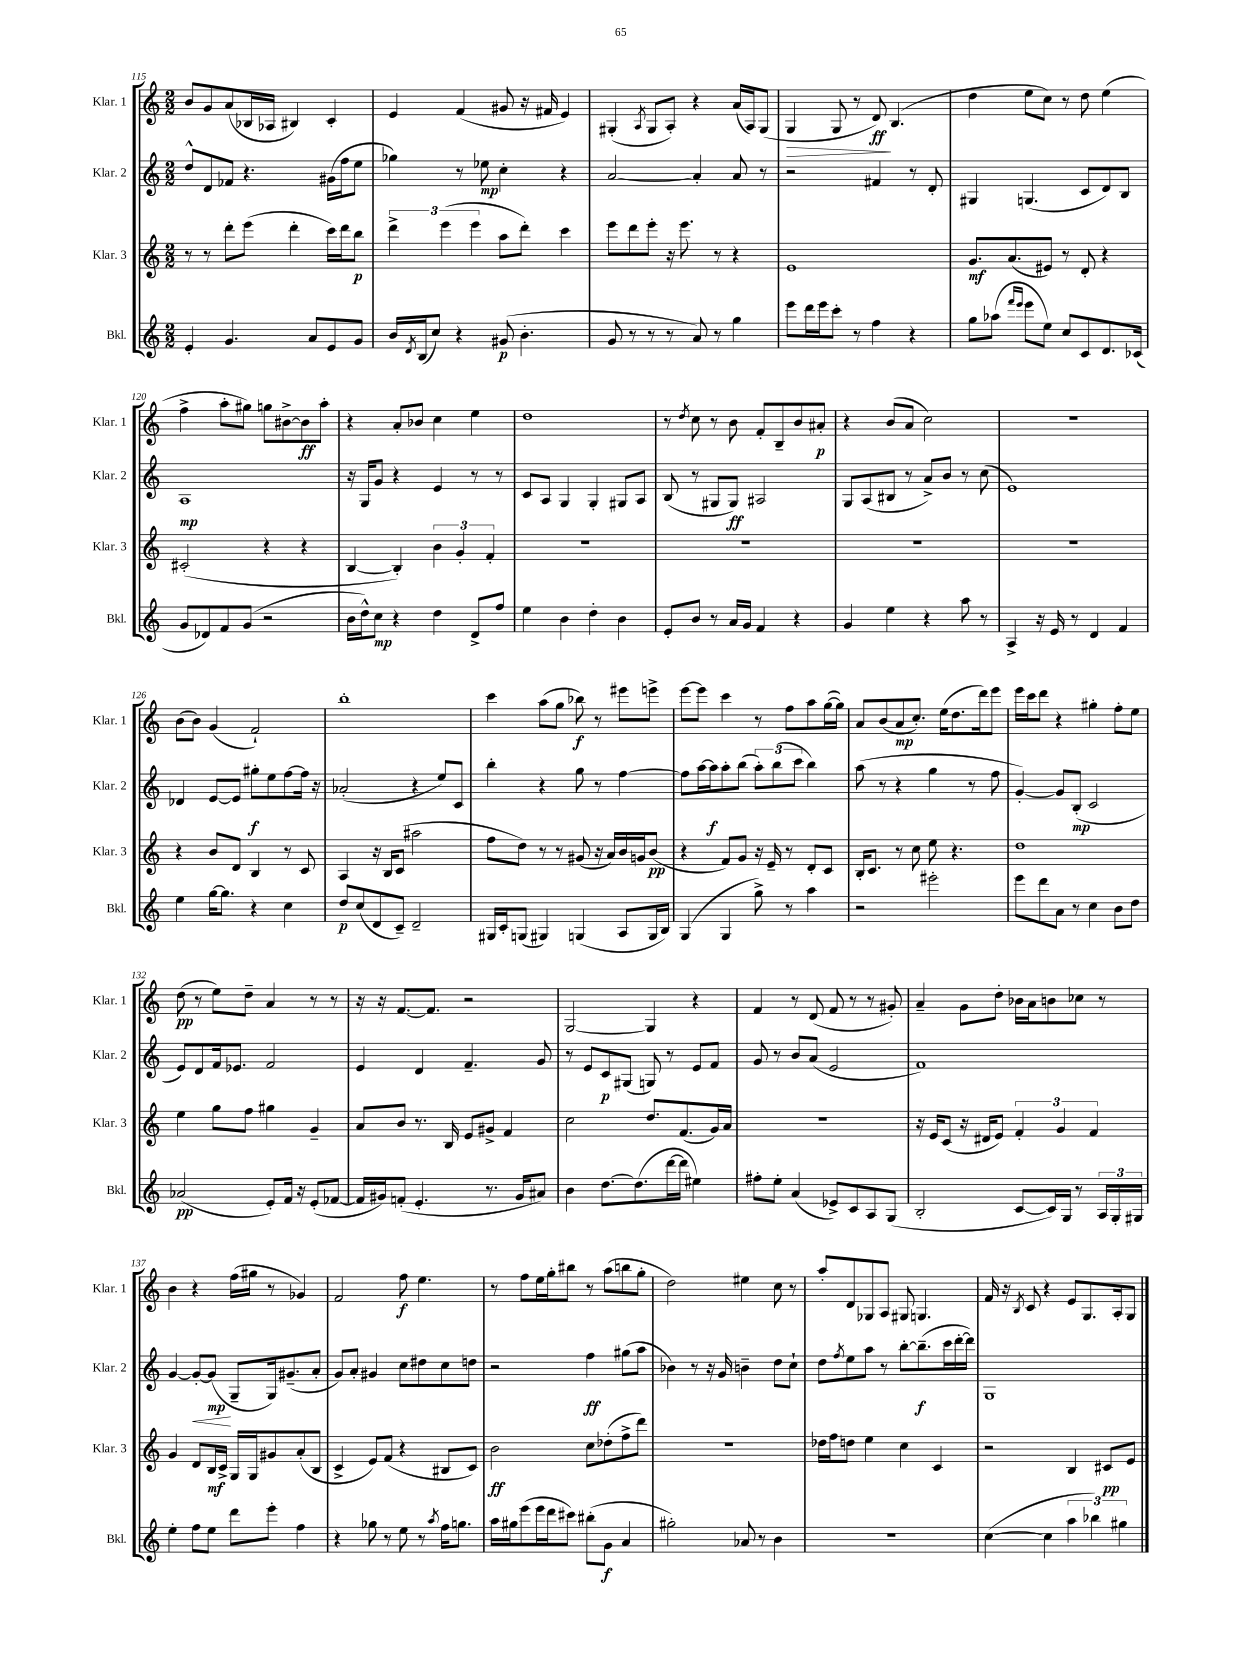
<<
\new StaffGroup <<
\new Staff = "s0" \with { instrumentName = "Klar. 1" shortInstrumentName = "Klar. 1" } {
    \clef treble \key c \major \numericTimeSignature \time 2/2
    b'8 g'8 a'8( bes16 aes16 bis4) c'4-. |
    e'4 f'4( gis'8 r16 fis'16 e'4) |
    gis4-.( \acciaccatura { a8 } gis8 a8-.) r4 a'16( a16) gis8( |
    g4\> g8 r8 d'8\ff\!) b4.( |
    d''4 e''8 c''8) r8 d''8 e''4( |
    f''4-> a''8-. gis''8) g''8 bis'8~-> bis'8\ff a''8-. |
    r4 a'8-. bes'8 c''4 e''4 |
    d''1 |
    r8 \acciaccatura { d''8 } c''8 r8 b'8 f'8-. b8-- b'8 ais'8-.\p |
    r4 b'8( a'8 c''2) |
    R1 |
    b'8( b'8) g'4( f'2-!) |
    b''1-. |
    c'''4 a''8( g''8 bes''8\f) r8 eis'''8 e'''8-> |
    e'''8~ e'''8 c'''4 r8 f''8 a''8 g''16~( g''16) |
    a'8 b'8( a'8\mp c''8.-.) e''16( d''8. d'''16) e'''8 |
    e'''16 c'''16 d'''8 r4 gis''4-. f''8-. e''8 |
    d''8\pp( r8 e''8) d''8-- a'4 r8 r8 |
    r16 r16 f'8.~ f'8. r2 |
    g2~ g4 r4 |
    f'4 r8 d'8( f'8 r8 r8 gis'8-.) |
    a'4-- g'8 d''8-. bes'16 a'16 b'8 ces''8 r8 |
    b'4 r4 f''16( gis''16 r8 ges'4) |
    f'2 f''8\f e''4. |
    r8 f''8 e''16 g''16-. bis''8 r8 a''8( b''8 g''8-. |
    d''2) eis''4 c''8 r8 |
    a''8-. d'8 ges8 a8 gis8 g4. |
    f'16 r16 \acciaccatura { b8 } c'8 r4 e'8 g8. a16-. g8 \bar "|." |
}
\new Staff = "s1" \with { instrumentName = "Klar. 2" shortInstrumentName = "Klar. 2" } {
    \clef treble \key c \major \numericTimeSignature \time 2/2
    d''8-^ d'8 fes'8 r4. gis'16( f''16 e''8 |
    ges''4) r8 ees''8\mp c''4-. r4 |
    a'2~ a'4-. a'8 r8 |
    r2 fis'4 r8 d'8-. |
    gis4 g4.( c'8 d'8) b8 |
    a1\mp |
    r16 g16 g'8 r4 e'4 r8 r8 |
    c'8 a8 g4 g4-. gis8 a8 |
    b8( r8 gis8 gis8\ff) ais2 |
    g8 a8( bis8 r8 a'8->) b'8 r8 c''8( |
    e'1) |
    des'4 e'8~ e'8 gis''8-.\f e''8 f''8~ f''16 r16 |
    aes'2-.( r4 e''8) c'8 |
    b''4-. r4 g''8 r8 f''4~ |
    f''8 a''16~ a''16\f a''8-. b''8( \tuplet 3/2 { a''8-.) b''8( c'''8 } b''4) |
    a''8( r8 r4 g''4 r8 f''8 |
    g'4~-.) g'8 b8-.\mp( c'2 |
    e'8) d'8 f'16 ees'8. f'2 |
    e'4 d'4 f'4.-- g'8 |
    r8 e'8 c'8\p gis8( g8) r8 e'8 f'8 |
    g'8 r8 b'8 a'8( e'2 |
    f'1) |
    g'4~ g'8~-.\< g'8\mp\!( g8-- g16) gis'8.--( a'8-. |
    g'8) a'8-. gis'4 c''8 dis''8 c''8 d''8 |
    r2 f''4\ff gis''8( a''8 |
    bes'4) r8 r16 g'16 b'4-- d''8 c''8-! |
    d''8 \acciaccatura { f''8 } e''8 a''8 r8 b''8~-. b''8.--\f( c'''16 d'''16~-. d'''16) |
    g1 \bar "|." |
}
\new Staff = "s2" \with { instrumentName = "Klar. 3" shortInstrumentName = "Klar. 3" } {
    \clef treble \key c \major \numericTimeSignature \time 2/2
    r8 r8 d'''8-. e'''8( d'''4-. c'''16) d'''16 b''8\p |
    \tuplet 3/2 { d'''4-> e'''4( e'''4 } a''8 d'''8-.) c'''4 |
    e'''8 d'''8 e'''8-. r16 e'''8. r8 r4 |
    e'1 |
    g'8.\mf a'8.( eis'8) r8 d'8-. r4 |
    cis'2-.( r4 r4 |
    b4~ b4-.) \tuplet 3/2 { b'4 g'4-. f'4-. } |
    R1 |
    R1 |
    R1 |
    R1 |
    r4 b'8 d'8 b4 r8 c'8 |
    a4 r16 b16 c'8( ais''2 |
    f''8 d''8) r8 r8 gis'8( r16 a'16) b'16 g'16 b'8\pp( |
    r4 f'8) g'8 r16 e'16-- r8 d'8-. c'8 |
    b16-. c'8. r8 c''8 e''8 r4. |
    d''1 |
    e''4 g''8 f''8 gis''4 g'4-- |
    a'8 b'8 r8. b16 e'8 gis'8-> f'4 |
    c''2 d''8. f'8.( g'16) a'16 |
    R1 |
    r16 e'16 c'8( r16 dis'16 e'8) \tuplet 3/2 { f'4-. g'4 f'4 } |
    g'4 d'8 b16\mf c'16-> g16 g16 gis'8 a'8-.( b8 |
    c'4-> e'8) f'8( r4 bis8 c'8) |
    b'2\ff c''8 des''8-.( f''8-> d'''8) |
    R1 |
    des''16 f''16 d''8 e''4 c''4 c'4 |
    r2 b4 cis'8\pp e'8 \bar "|." |
}
\new Staff = "s3" \with { instrumentName = "Bkl." shortInstrumentName = "Bkl." } {
    \clef treble \key c \major \numericTimeSignature \time 2/2
    e'4-. g'4. a'8 e'8 g'8 |
    b'16 \acciaccatura { d'8 } b16( c''8) r4 gis'8\p( b'4.-. |
    g'8 r8 r8 r8 a'8) r8 g''4 |
    e'''8 d'''16 e'''16 c'''8-. r8 f''4 r4 |
    g''8 aes''8( \grace { f'''16 e'''16 } e'''8 e''8) c''8 c'8 d'8. ces'16( |
    g'8 des'8) f'8 g'8( r2 |
    b'16 d''16-^) c''8\mp r4 d''4 d'8-> f''8 |
    e''4 b'4 d''4-. b'4 |
    e'8-. b'8 r8 a'16 g'16 f'4 r4 |
    g'4 e''4 r4 a''8 r8 |
    a4-> r16 e'16 r8 d'4 f'4 |
    e''4 g''16~ g''8. r4 c''4 |
    d''8\p c''8( d'8 c'8--) d'2-- |
    gis16 c'16-. g8( gis4) g4( a8 g16 b16) |
    g4( g4 g''8->) r8 a''4 |
    r2 eis'''2-. |
    e'''8 d'''8 a'8 r8 c''4 b'8 d''8 |
    aes'2\pp( e'8-.) f'16 r16 e'8-.( fes'8~ |
    fes'16 gis'16) f'8-.( e'4.-. r8. gis'16 ais'8) |
    b'4 d''8.~ d''8.( d'''16~ d'''16 eis''4) |
    fis''8-. e''8-. a'4( ees'8->) c'8 a8 g8( |
    b2-. c'8~ c'16) g16 r8 \tuplet 3/2 { a16 g16-. gis16 } |
    e''4-. f''8 e''8 d'''8 e'''8-. f''4 |
    r4 ges''8 r8 e''8 r8 \acciaccatura { a''8 } f''16 g''8. |
    a''16 gis''16 e'''8( e'''16 d'''16 cis'''8) bis''8-.( g'8\f a'4 |
    gis''2-.) aes'8 r8 b'4 |
    R1 |
    c''4~( c''4 \tuplet 3/2 { a''4 bes''4) gis''4 } \bar "|." |
}
>>
>>
\layout { \context { \Score currentBarNumber = #115 } }
